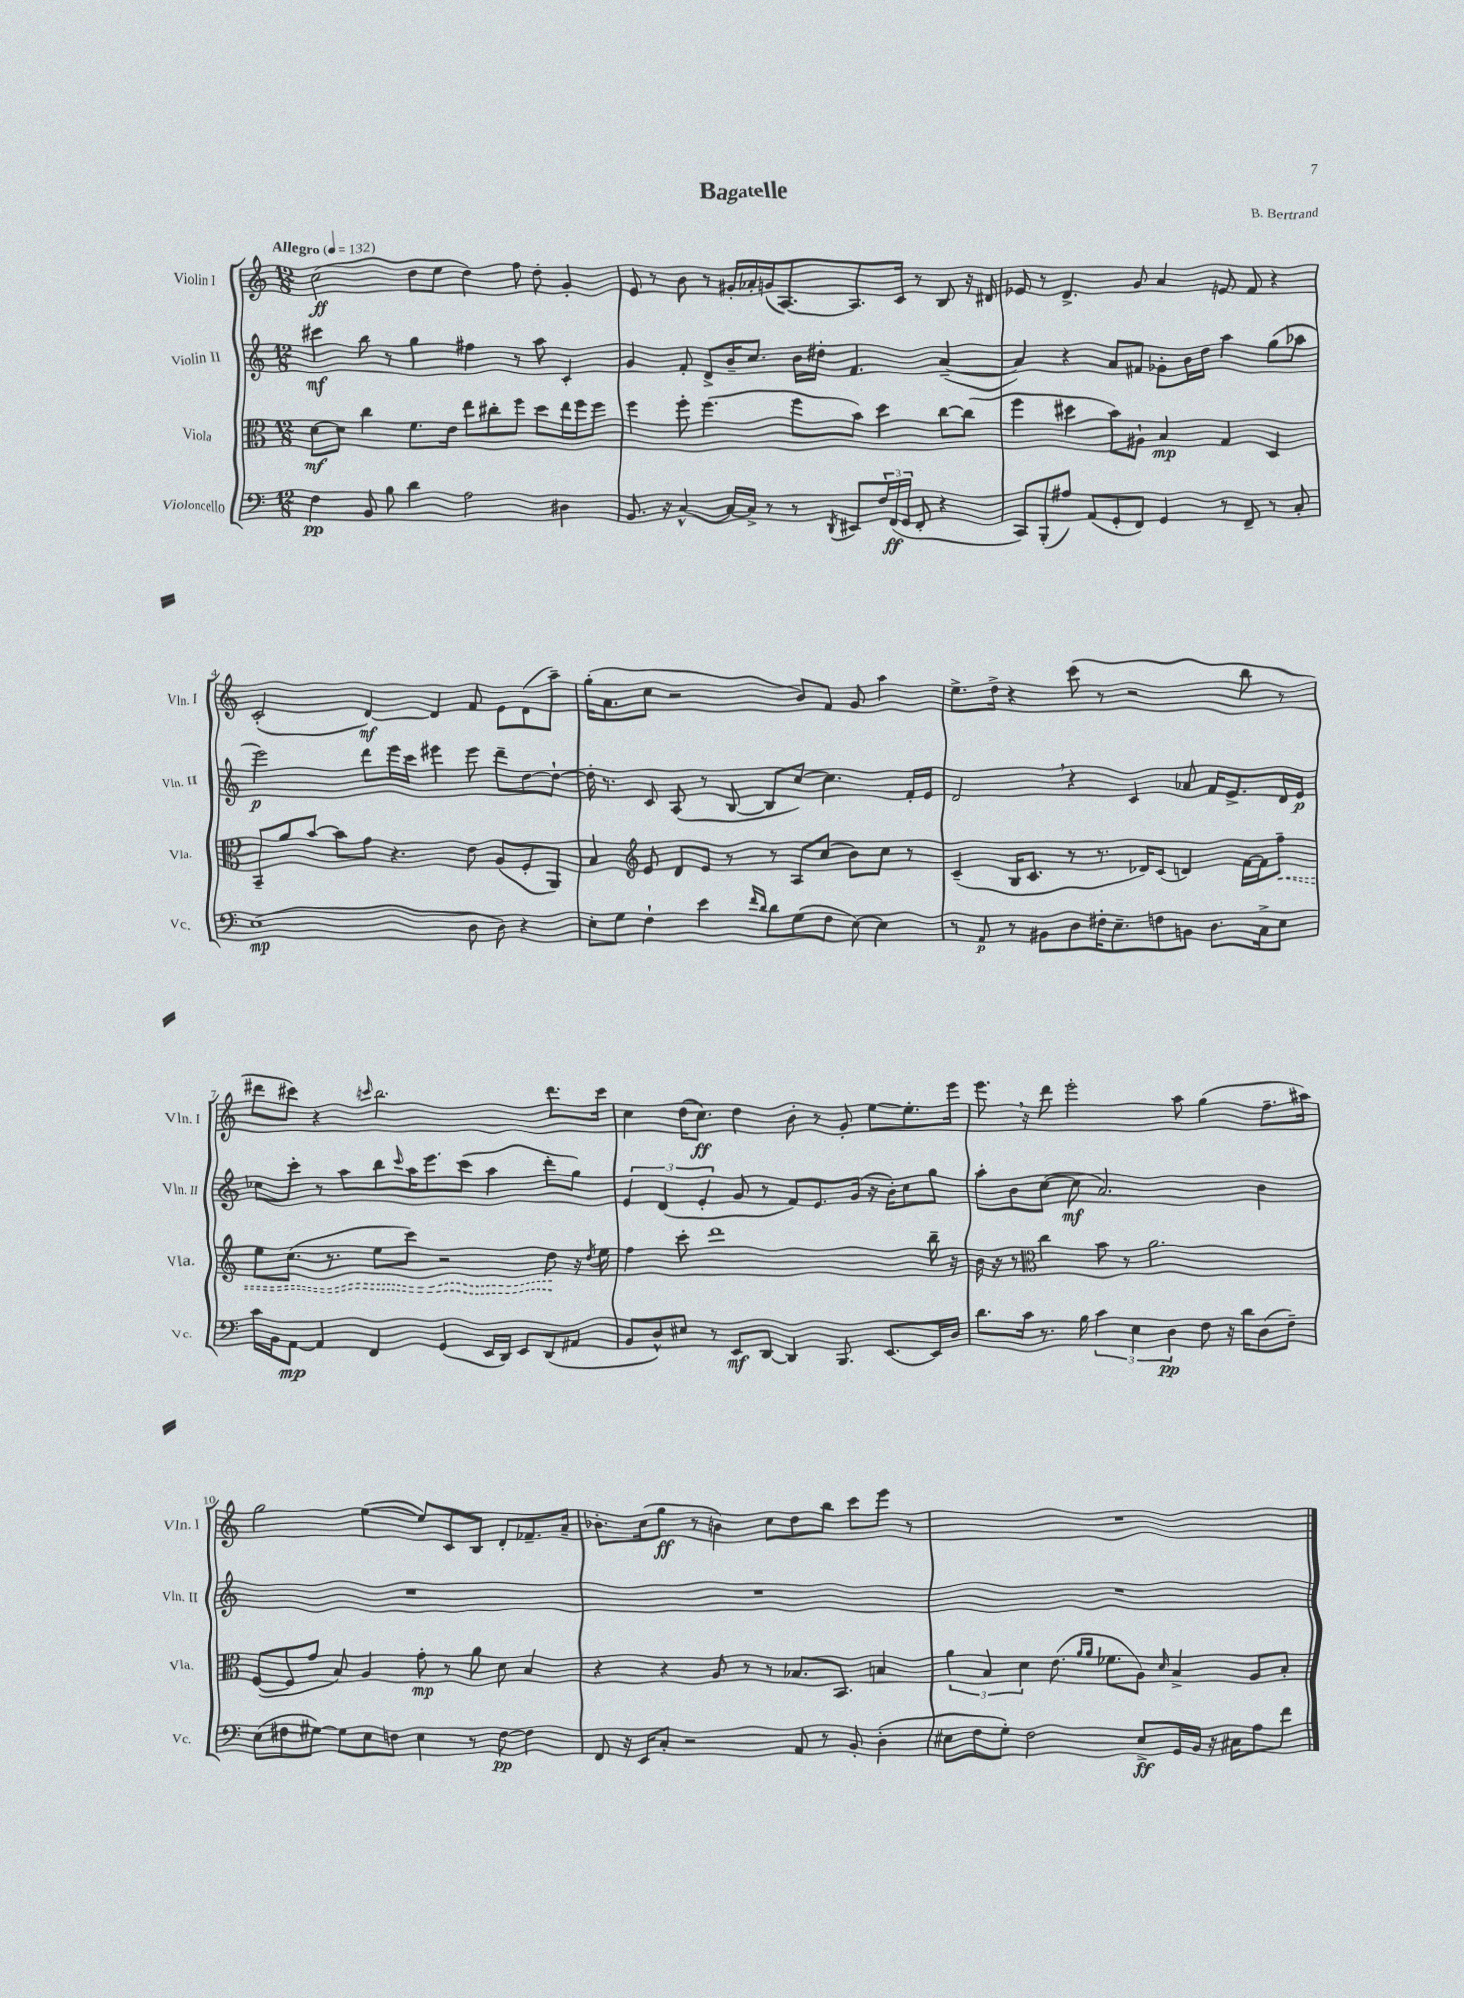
\header { title = "Bagatelle" composer = "B. Bertrand" }
<<
\new StaffGroup <<
\new Staff = "s0" \with { instrumentName = "Violin I" shortInstrumentName = "Vln. I" } {
    \clef treble \key c \major \numericTimeSignature \time 12/8 \tempo "Allegro" 4 = 132
    c''2\ff( d''8 e''8 d''4) f''8 d''8-. g'4-. |
    e'8 r8 b'8 r8 gis'16-. aes'16-. g'16( a8.~) a8. c'16 r8 b8 r16 dis'16 |
    ees'8 r8 d'4.-> g'8 a'4 e'8 f'8 r4 |
    c'2-.( d'4~\mf) d'4 f'8 e'8 d'8( a''8--) |
    g''16-.( a'8. c''8 r2 b'8) f'8 g'8 a''4 |
    e''8.-> d''16-> r4 c'''8( r8 r2 b''8 r8 |
    dis'''8 cis'''8) r4 \grace { c'''16 } b''2. dis'''8. c'''16 |
    c''4 d''16( c''8.\ff) d''4 b'8-. r8 g'8-. e''8~ e''8.-. e'''16 |
    e'''8. \breathe r16 d'''8 e'''2-. a''8 g''4( f''8.-- ais''16) |
    g''2 e''4~( e''8) c'8 b8 d'8-. fes'8.-- a'16-- |
    bes'8.-. c''16( g''8\ff r8 b'4) c''8 d''8 b''8 c'''8 e'''8 r8 |
    R1. \bar "|." |
}
\new Staff = "s1" \with { instrumentName = "Violin II" shortInstrumentName = "Vln. II" } {
    \clef treble \key c \major \numericTimeSignature \time 12/8
    cis'''4\mf b''8 r8 g''4 fis''4 r8 a''8 c'4-. |
    g'4 f'8-. d'8-> b'16-- c''8. b'16 dis''16-. f'4. a'4~--( |
    a'4) r4 a'8 fis'8 ges'8-. b'16 d''16 a''4 g''8( aes''8 |
    e'''2\p) d'''8 e'''16 c'''16 eis'''4 eis'''8 d'''8-- d''8~ d''8~-! |
    d''16-. r8. c'8 a8( r8 b8~ b8 c''8~) c''4. f'16-. e'16 |
    d'2 \breathe r4 c'4 aes'8 f'16 e'8.-> d'16 e'16\p |
    ces''8 c'''8-. r8 a''8 b''8 \grace { c'''16 } a''16 e'''8. c'''8( a''4 d'''8-. g''8) |
    \tuplet 3/2 { e'4 d'4( e'4-. } g'8 r8 f'8) e'8. g'16( r16 b'16-.) c''8 g''8 |
    a''8-. b'8 c''8~( c''8\mf a'2.) b'4 |
    R1. |
    R1. |
    R1. \bar "|." |
}
\new Staff = "s2" \with { instrumentName = "Viola" shortInstrumentName = "Vla." } {
    \clef alto \key c \major \numericTimeSignature \time 12/8
    d'8~\mf d'8 c''4 f'8. e'16 e''8 cis''8-. f''8 d''8 e''16 f''16 f''8 |
    f''4 f''8-. f''4.( f''8 b'8) d''4 c''8~ c''8( |
    f''4 dis''4 b'8) ais8-! b4\mp g4 d4 |
    b,8-- a'8 b'8~ b'8 g'8 r4. e'8 a8( f8-. a,8) |
    b4 \clef treble e'8 d'8 e'8 r8 r8 a8 c''8( b'8) c''8 r8 |
    c'4--( b16 c'8. r8 r8. des'16) c'8( d'4) f'16~ f'16 \once \override Hairpin.style = #'dashed-line f''8--\< |
    e''8 c''8.( r8. e''8 c'''8) r2 d''8\! r16 \acciaccatura { d''8 } e''16 |
    f''4 c'''8-. d'''1 b''16-- r16 |
    b'16 r16 r8 \clef alto c''4 b'8 r8 a'2. |
    f8~( f8 g'8 b8) a4 g'8-.\mp r8 a'8 d'8 b4 |
    r4 r4 a8 r8 r8 bes8. b,8. b4 |
    \tuplet 3/2 { a'4 b4 d'4 } e'8.( \grace { a'16 a'16 } fes'8. a8) \grace { d'16 } b4-> a8 b8-. \bar "|." |
}
\new Staff = "s3" \with { instrumentName = "Violoncello" shortInstrumentName = "Vc." } {
    \clef bass \key c \major \numericTimeSignature \time 12/8
    f4\pp b,8 b8 d'4 a2 dis4 |
    b,8. r16 c4~-^ c16~ c16-> r8 r8 \acciaccatura { d,8 } eis,8 \tuplet 3/2 { f16 f,16\ff( g,16 } f,8-. r4 |
    c,8) b,,8-.( ais8) a,8( g,8-. f,8) g,4 r8 f,8-- r8 c8-. |
    e1\mp( d8 d8) r4 |
    e8-. g8 f4-! e'4 \grace { f'16 d'16 } d'8 g8( f8 e8~) e4 |
    r8 a,8\p r8 bis,8 d8 fis16-. e8.-- f8 b,8 d8. c16-> e8 |
    c'16 b,16 a,8~\mp a,4 f,4 g,4( e,16 d,16) e,8 d,8( ais,8 |
    b,8 d8-^) eis8 r8 e,8\mf d,8~ d,4 b,,8. e,8.~ e,16 d16 |
    d'8. c'16 r8. b16 \tuplet 3/2 { c'4 e4 d4\pp } f8 r16 d'16 d8( f8--) |
    e8( fis8 gis8~) gis8 e8 f8 e4 r8 f8~\pp f4 |
    f,8 r16 e,16 c8-. r2 a,8 r8 b,8-. d4-.( |
    eis8 f8 g8-.) f2 eis8->\ff g,16 b,16 r16 cis16 a8 f'8 \bar "|." |
}
>>
>>
